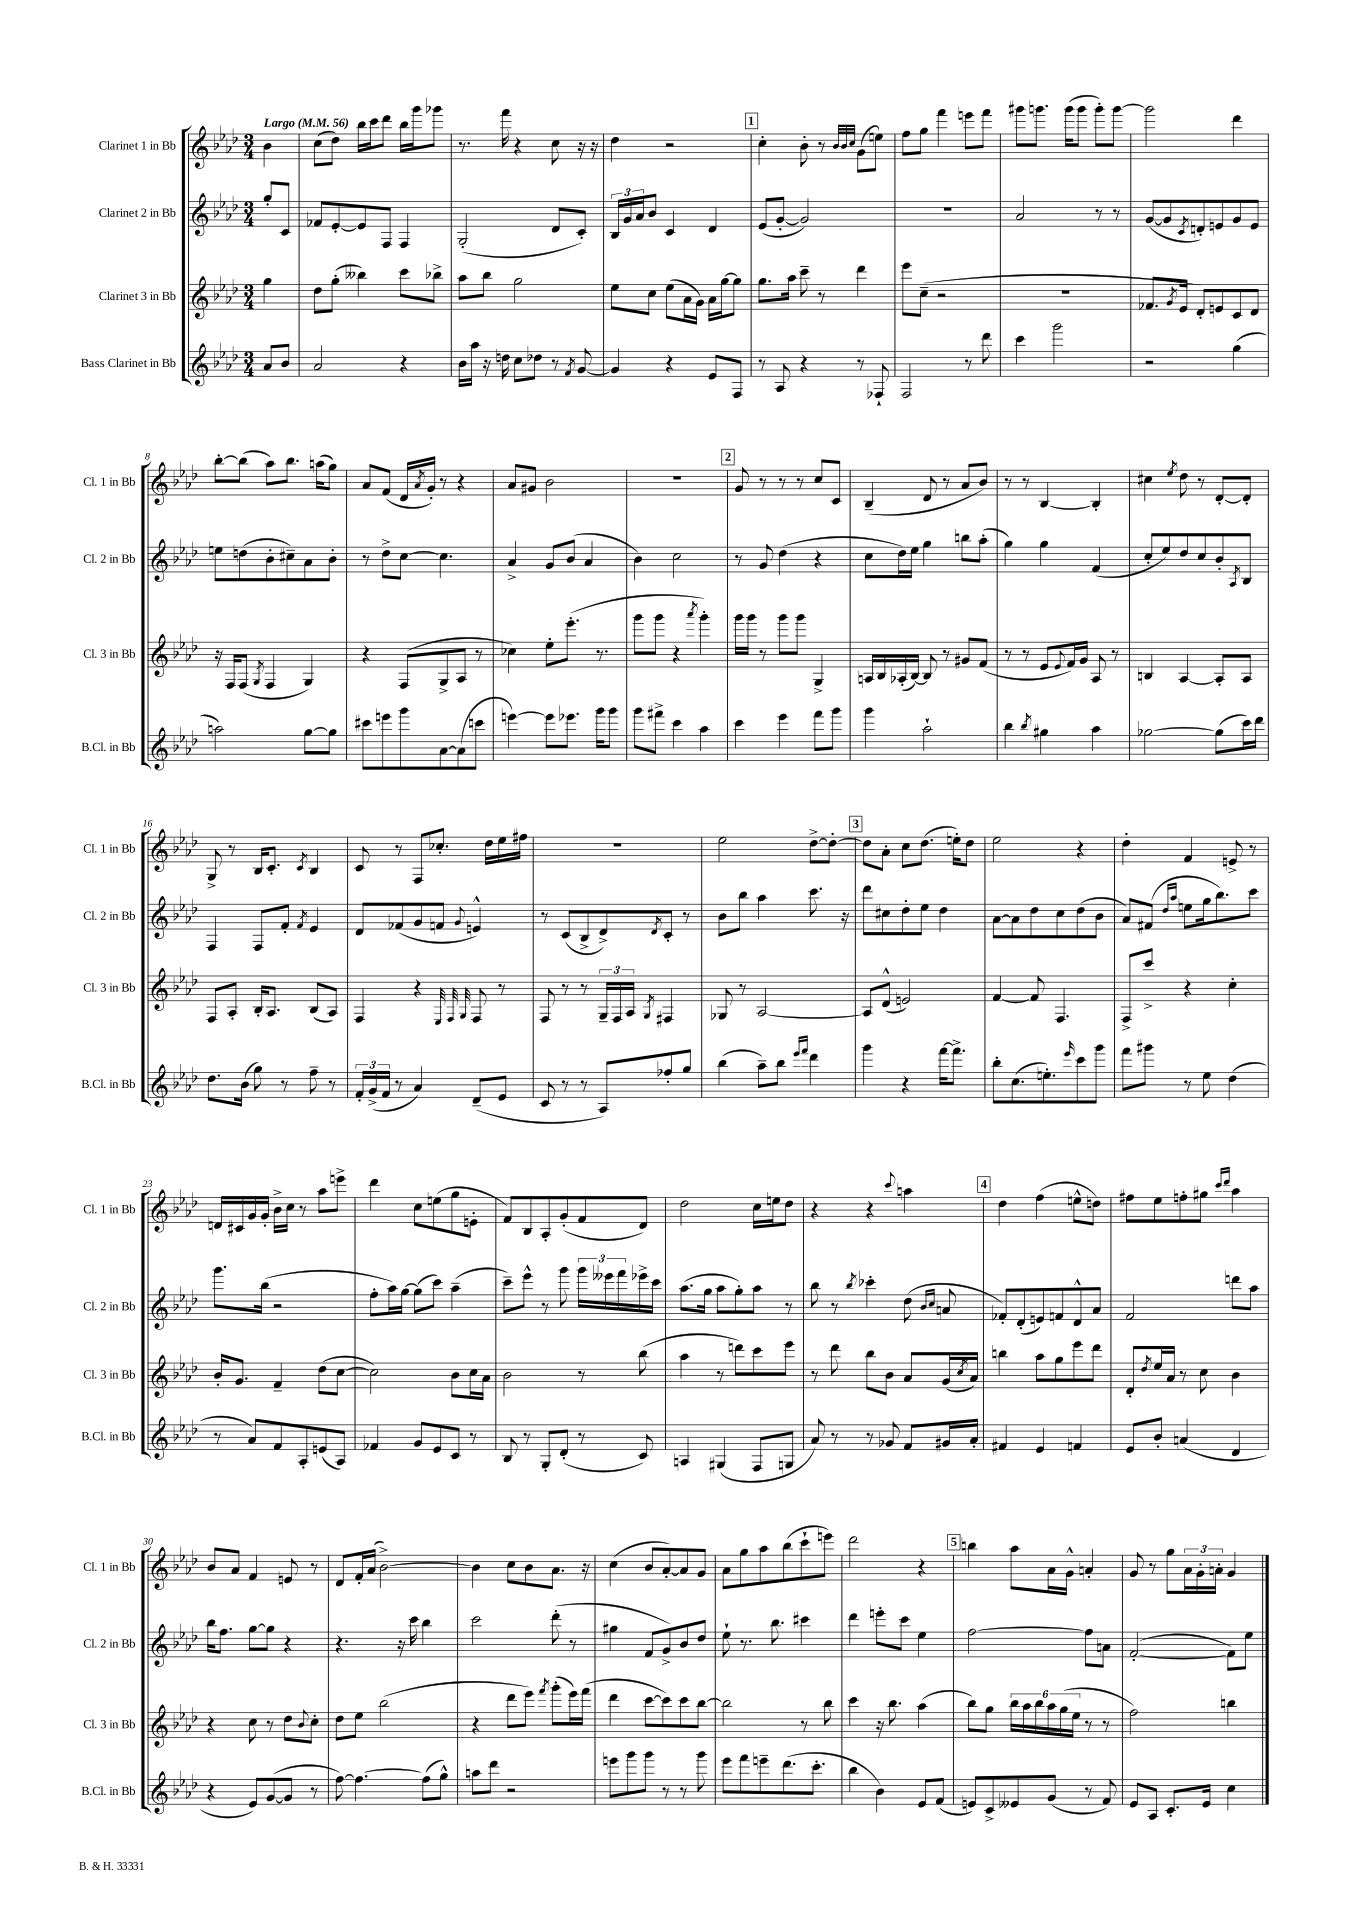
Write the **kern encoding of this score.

**kern	**kern	**kern	**kern
*staff4	*staff3	*staff2	*staff1
*clefG2	*clefG2	*clefG2	*clefG2
*k[b-e-a-d-]	*k[b-e-a-d-]	*k[b-e-a-d-]	*k[b-e-a-d-]
*M3/4	*M3/4	*M3/4	*M3/4
*MM56	*MM56	*MM56	*MM56
8a-	4gg	8gg'	4b-
8b-	.	8c	.
=	=	=	=
2a-	8dd-	8f-	(8cc
.	(8gg'	[8e-'	8dd-)
.	4bb--)	8e-]	16bb-
.	.	.	16ccc
.	.	8F	8ddd-
4r	8ccc	4F	16bb-
.	.	.	16ggg
.	8bb-^	.	8ggg-
=	=	=	=
16b-	8aa-	(2G'	8.r
16aa-	.	.	.
16r	8bb-	.	.
16dd	.	.	16fff
8cc	2gg	.	4r
8dd-	.	.	.
8r	.	8d-	8cc
8qf	.	.	.
[8g	.	8c')	16r
.	.	.	16r
=	=	=	=
4g]	8ee-	24B-	4dd-
.	.	24g	.
.	.	24a-	.
.	8cc	8b-	.
4r	(8ee-	4c	2r
.	16a-	.	.
.	16g)	.	.
8e-	16a-	4d-	.
.	[16gg	.	.
8F	8gg]	.	.
=	=	=	=
8r	8.gg	(8e-	4cc'
8A-	.	[8g'	.
.	16aa-	.	.
4r	8ccc~	2g])	8b-'
.	8r	.	8r
.	.	.	32qqb-
.	.	.	32qqb-
.	.	.	32qqcc
8r	4ddd-	.	(8g
8F-`	.	.	8ee)
=	=	=	=
2F	8eee-	2.r	8ff
.	(8cc~	.	8gg
.	2r	.	4fff
8r	.	.	8eee
8ddd-	.	.	8fff
=	=	=	=
4ccc	2.r	2a-	8ggg#
.	.	.	8.ggg
2ggg	.	.	.
.	.	.	(16ggg
.	.	.	8ggg
.	.	8r	8ggg')
.	.	8r	[8ggg
=	=	=	=
2r	8.f-	([8g	2ggg]
.	.	8g]	.
.	8qg	.	.
.	16e-	.	.
.	.	8qc	.
.	8d-')	8d')	.
.	8e	8e	.
(4gg	8c	8g	4ddd-
.	8d-	8e	.
=	=	=	=
2aa)	16r	8ee	[8bb-'
.	16F	.	.
.	(8F	(8dd	(8bb-]
.	8qG	.	.
.	4F	8b-'	8aa-)
.	.	8cc#~)	8.bb-
[8gg	4G)	8a-	.
.	.	.	(16aa
8gg]	.	8b-'	8gg)
=	=	=	=
8ccc#	4r	8r	8a-
8eee	.	8dd-^	(8f
8ggg	(8F	[8cc	16d-
.	.	.	8qa-
.	.	.	16g')
[8a-	8G^	4.cc]	8r
(8a-]	8A-	.	4r
8ccc	8r	.	.
=	=	=	=
[4eee)	4cc-)	4a-^	8a-
.	.	.	8g#
8eee]	8ee-'	8g	2b-
8.eee-	(8.eee-'	(8b-	.
.	.	4a-	.
16ggg	8.r	.	.
8ggg	.	.	.
=	=	=	=
8ggg	8ggg	4b-)	2.r
8fff#^	8ggg	.	.
4ccc	4r	2cc	.
.	8qaaa-	.	.
4aa-	4ggg')	.	.
=	=	=	=
4ccc	16ggg	8r	8g
.	16ggg	.	.
.	8r	8g	8r
4eee-	8ggg	(4dd-	8r
.	8ggg	.	8r
8fff	4G^	4r	8cc
8ggg	.	.	8c
=	=	=	=
4ggg	16A	8cc	(4B-~
.	16B-	.	.
.	(16A-'	16dd-)	.
.	[16B-)	16ee-	.
2aa-`	8B-]	4gg	8d-
.	8r	.	8r
.	8g#	8bb	8a-
.	(8f	(8aa-'	8b-)
=	=	=	=
4bb-	8r	4gg)	8r
.	8r	.	8r
8qbb-	.	.	.
4gg#	8e-	4gg	[4B-
.	8qqe-	.	.
.	16f)	.	.
.	16g	.	.
4aa-	8A-	(4f	4B-']
.	8r	.	.
=	=	=	=
[2gg-	4B	8cc'	4cc#
.	.	8ee-)	.
.	.	.	8qee-
.	[4A-	8dd-	8dd-
.	.	8cc	8r
(8gg-]	8A-']	8b-'	[8d-'
.	.	8qA-	.
16ccc)	8A-	8B-	8d-']
16ddd-	.	.	.
=	=	=	=
8.dd-	8F	4F	8G^
.	8A-'	.	8r
(16b-	.	.	.
8gg)	16B-'	8F	16B-
.	8.A-	.	8.c'
8r	.	8f'	.
.	.	8qf	8qc
8ff~	(8B-	4e-	4B-
8r	8A-)	.	.
=	=	=	=
24f'	4F	8d-	8c
(24g^	.	.	.
24f	.	.	.
8r	.	(8f-	8r
4a-)	4r	8g	8F
.	.	8f	8.cc-'
.	32qqE-	.	.
.	32qqF	.	.
.	32qqG	8qqg	.
(8d-~	8F	4e^^)	.
.	.	.	16dd-
8e-	8r	.	16ee-
.	.	.	16ff#
=	=	=	=
8c	8F	8r	2.r
8r	8r	(8c	.
8r	8r	8B-^	.
8A-)	24G~	8d-^)	.
.	24F	.	.
.	24A-	.	.
.	8qG	8qd-	.
8ff-'	4F#	8c'	.
8gg	.	8r	.
=	=	=	=
(4bb-	8G-	8b-	2ee-
.	8r	8bb-	.
8aa-~)	[2A-	4aa-	.
8bb-	.	.	.
16qqeee-	.	.	.
16qqfff	.	.	.
4ddd-	.	8.ccc	[8dd-^
.	.	.	8dd-'_
.	.	16r	.
=	=	=	=
4ggg	8A-]	8ddd-	8dd-]
.	(8d-^^	8cc#	8a-'
4r	2e)	8dd-'	8cc
.	.	8ee-	(8.dd-
[16fff	.	4dd-	.
8.fff^]	.	.	16ee')
.	.	.	8dd-
=	=	=	=
8bb-'	[4f	[8a-	2ee-
(8.cc	.	8a-]	.
.	8f]	8dd-	.
8.ee')	.	.	.
.	4.F	8cc	.
16qqeee-	.	.	.
8ccc	.	(8dd-	4r
8ggg	.	8b-	.
=	=	=	=
8fff	8F^	8a-)	4dd-'
8ggg#	8ccc^	(8f#	.
.	.	16qqdd-	.
.	.	16qqaa-	.
8r	4r	8ee	4f
8ee-	.	16gg	.
.	.	8.bb-)	.
(4dd-	4cc'	.	8e^
.	.	8ccc	8r
=	=	=	=
8r	16b-'	8.ggg	16d
.	8.g	.	16c#
8a-)	.	.	16g
.	.	(16bb-	16g'
8f	4f~	2r	16b-^
.	.	.	16cc
8A-'	.	.	8r
(8e	(8dd-	.	8aa-
8A-)	[8cc	.	8eee^
=	=	=	=
4f-	2cc])	8ff'	4ddd-
.	.	16aa-)	.
.	.	[16gg	.
8g	.	(8gg]	8cc
8e-	.	8ccc)	(8ee
8c	8b-	(4aa-~	8gg
8r	16cc	.	8e'
.	16a-	.	.
=	=	=	=
8B-	2b-	8ccc~)	8f)
8r	.	8eee-^^	8B-
8G'	.	8r	8A-'
(8d-'	.	8ggg	(8g'
8r	8r	24ggg	8f
.	.	24eee--	.
.	.	24fff	.
8c)	(8bb-	16eee-^	8d-)
.	.	16ccc	.
=	=	=	=
4A	4aa-	(8.aa-	2dd-
.	.	16gg	.
(4G#	8r	8aa-	.
.	8ddd)	8gg')	.
8F	8ccc	8aa-	16cc
.	.	.	16ee
8G	8eee-	8r	8dd-
=	=	=	=
8a-)	8r	8bb-	4r
8r	8ddd-	8r	.
.	.	8qbb-	.
8r	8bb-	4ccc-'	4r
8g-	8b-	.	.
.	.	.	8qqccc
8f	8a-	(8dd-	4aa
.	.	16qqb-	.
.	.	16qqcc	.
16g#	(16g	8a	.
.	8qcc	.	.
16a-'	16a-)	.	.
=	=	=	=
4f#	4bb	8f-')	4dd-
.	.	(8d-'	.
4e-	8aa-	8e)	(4ff
.	8gg	8f	.
4f	8eee-	8d-^^	8ee^^
.	8ddd-	8a-	8dd)
=	=	=	=
8e-	8d-'	2f	8ff#
.	8qdd-	.	.
8b-'	16ee-	.	8ee-
.	16a-	.	.
(4a	8r	.	8ff'
.	8cc	.	8gg#
.	.	.	16qqccc
.	.	.	16qqddd-
4d-	4b-	8ddd	4aa-
.	.	8aa-	.
=	=	=	=
4r	4r	16bb-	8b-
.	.	8.ff	.
.	.	.	8a-
8e-)	8cc	[8gg	4f
([8g	8r	8gg]	.
8g]	8dd-	4r	8e
.	8qqb-	.	.
8r	8cc'	.	8r
=	=	=	=
[8ff)	8dd-	4.r	8d-
4.ff_	8ee-	.	16f'
.	.	.	(16a-
.	(2bb-	.	[2b-^)
.	.	16r	.
.	.	16ccc	.
(8ff]	.	4bb-	.
8gg^^)	.	.	.
=	=	=	=
8aa	4r	2ccc	4b-]
8ddd-	.	.	.
2r	8ddd-	.	8cc
.	8eee-)	.	8b-
.	8qfff	.	.
.	(8ggg'	(8ddd-'	8.a-
.	16eee-)	8r	.
.	(16fff	.	16r
=	=	=	=
8eee	4ddd-	4gg#	(4cc
8ggg	.	.	.
8ggg	[8ccc	8f	8b-
8r	8ccc])	8g^)	[8a-')
8r	8ccc	8b-	8a-]
8ggg	[8bb-	8dd-	8g
=	=	=	=
8eee-	2bb-]	8ee-`	8a-
8fff	.	8.r	8gg
8eee~	.	.	8aa-
.	.	8.bb-	.
(8.ddd-	.	.	(8bb-
.	8r	4ccc#	8ccc`
8.ccc'	.	.	.
.	8bb-	.	8eee)
=	=	=	=
4bb-	4ccc	4ddd-	2ddd-
4b-)	16r	8eee'	.
.	8.bb-	.	.
.	.	8ccc	.
8e-	(4aa-	4ee-	4r
(8f	.	.	.
=	=	=	=
8e)	8bb-)	[2ff	4bb
8c^	8gg	.	.
8e--	24bb-	.	8aa-
.	24aa-	.	.
.	24bb-	.	.
(8g	24aa-	.	16a-
.	(24gg	.	.
.	.	.	16g^^
.	24ee-	.	.
8r	8r	8ff]	4a'
8f)	8r	8a	.
=	=	=	=
8e-	2ff)	([2f'	8g
8A-	.	.	8r
8.c'	.	.	8gg
.	.	.	24a-
.	.	.	24g'
16e-	.	.	.
.	.	.	24a'
4cc	4bb	8f])	4g
.	.	8ee-	.
==	==	==	==
*-	*-	*-	*-
